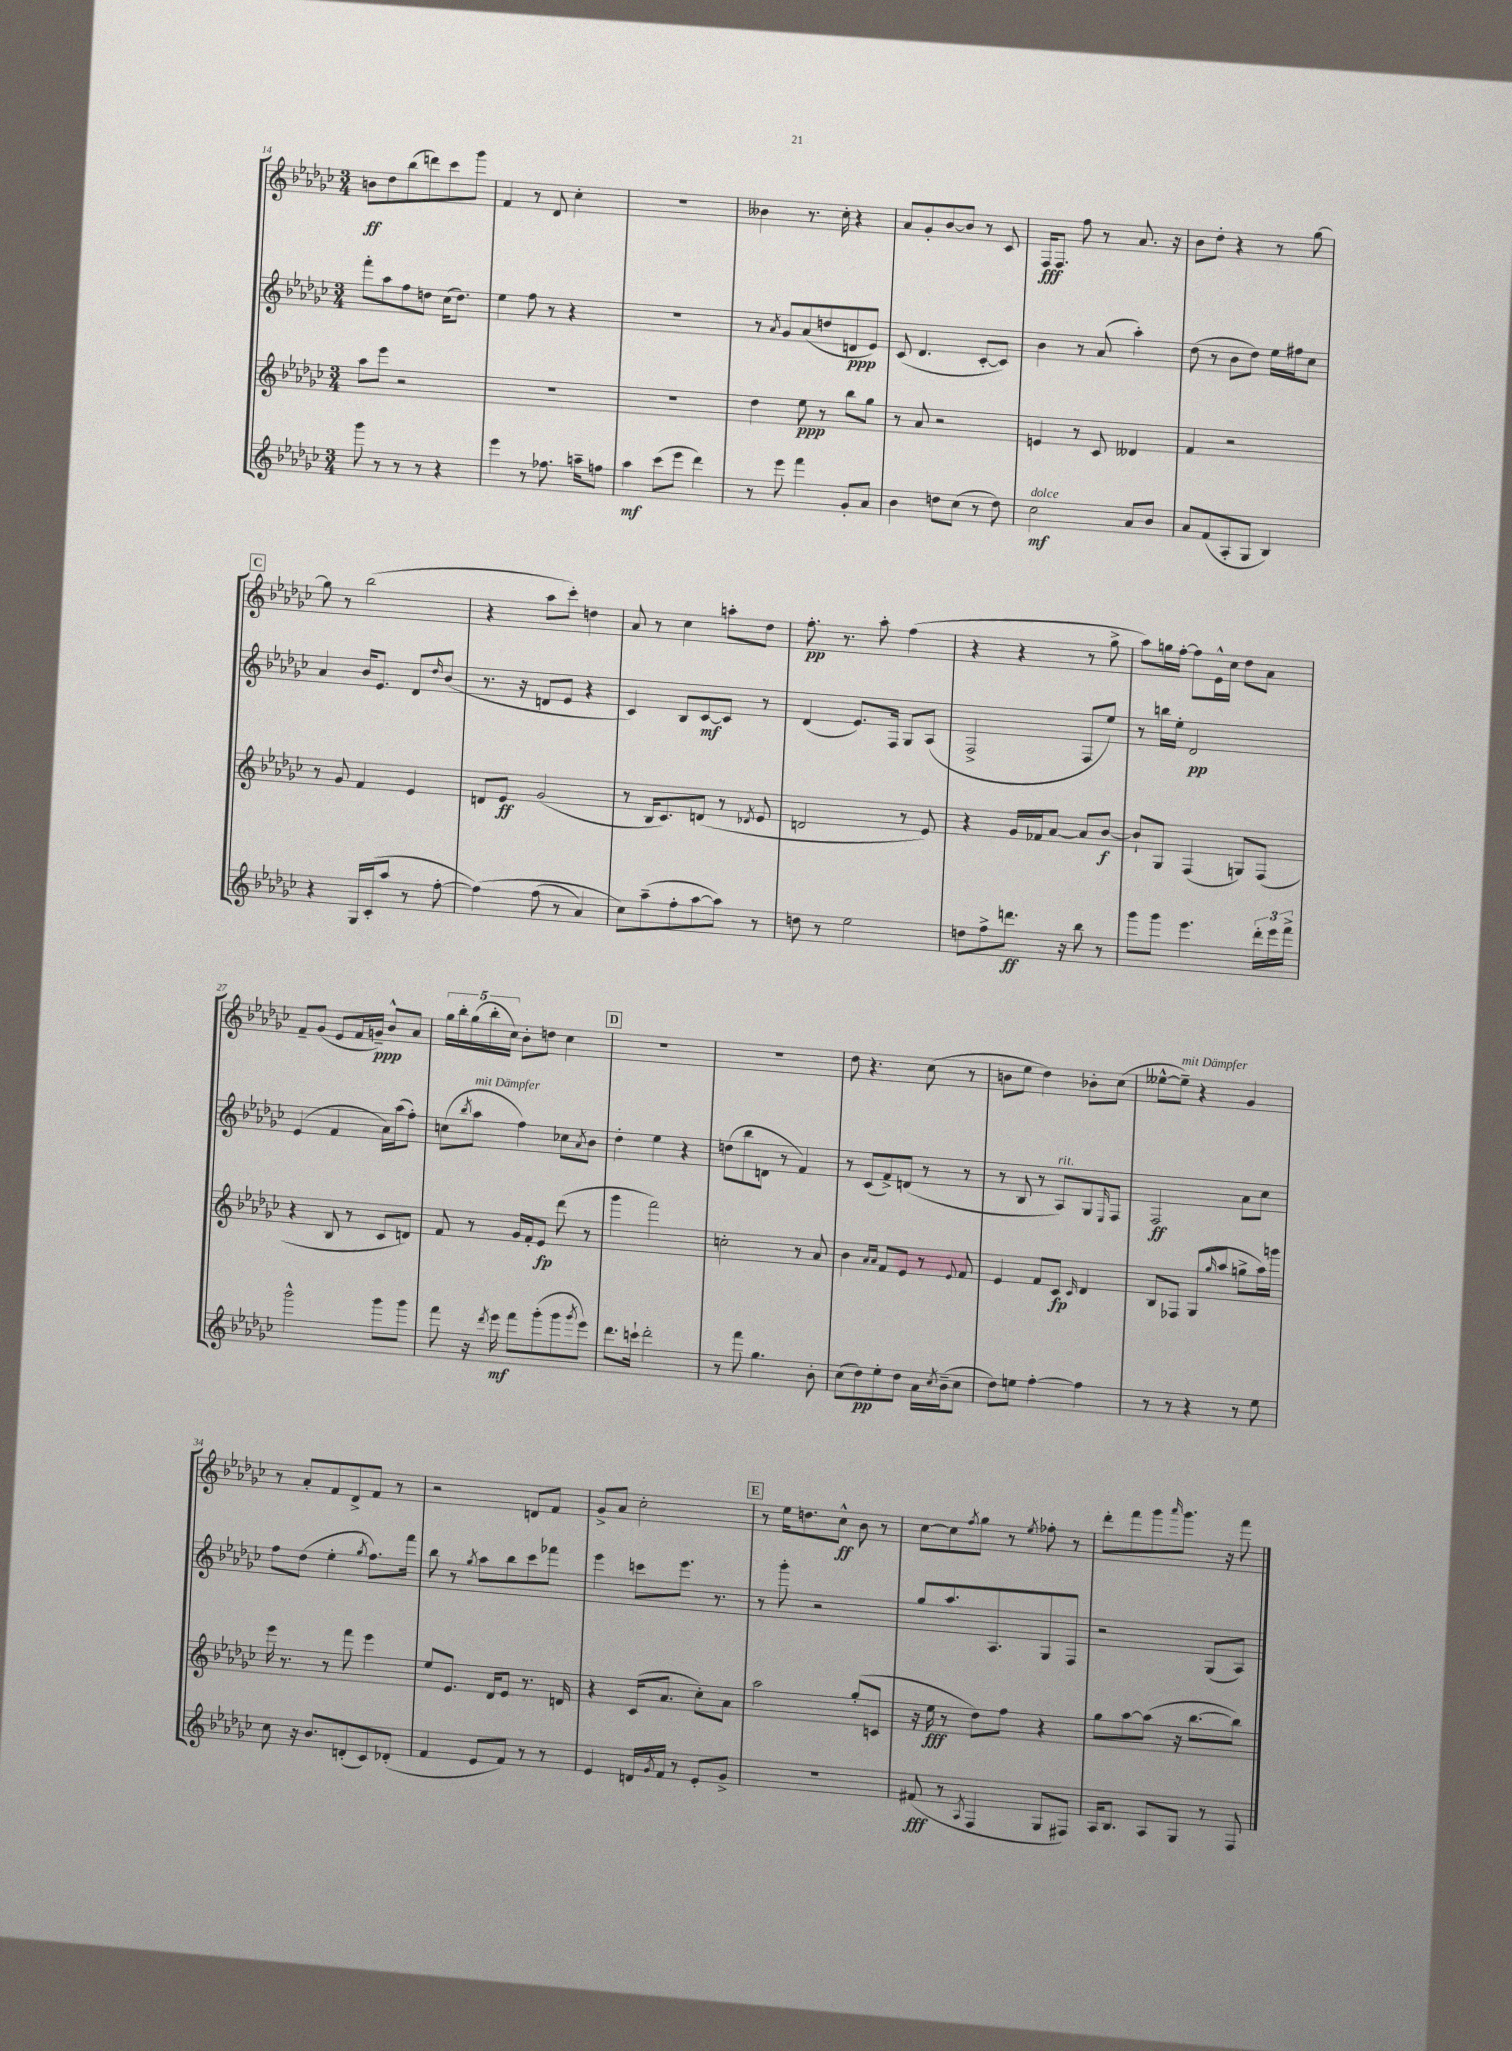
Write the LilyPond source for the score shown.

<<
\new StaffGroup <<
\new Staff = "s0" {
    \clef treble \key ges \major \numericTimeSignature \time 3/4
    b'8\ff des''8 bes''8( d'''8) ces'''8 ges'''8 |
    f'4 r8 des'8 ces''4-. |
    R2. |
    beses'4 r8. ces''16-. r4 |
    aes'8 ges'8-. bes'8~ bes'8 r8 ces'8 |
    f16\fff f8. f''8 r8 aes'8. r16 |
    bes'8 des''8-. r4 r8 ges''8~ |
    \mark \markup { \box "C" } ges''8 r8 bes''2( |
    r4 aes''8 ces'''8-.) d''4 |
    aes'8 r8 ces''4 a''8-. des''8 |
    f''8.-.\pp r8. aes''8-. f''4( |
    r4 r4 r8 ges''8-> |
    aes''8) g''16 f''16~-. f''8 ees'16-^ ces''16 des''8 aes'8 |
    f'8-- ges'8( ees'8 f'16 g'16--\ppp) bes'8-^ aes'8 |
    \tuplet 5/4 { ges''16 bes''16-. ges''16( bes''16-. ces''16) } bes'8-. d''8 ces''4 |
    \mark \markup { \box "D" } R2. |
    R2. |
    des''8 r4. ces''8( r8 |
    b'8 ees''8 des''4) bes'8-. ces''8( |
    eeses''8~-^ eeses''8--^\markup { \italic "mit Dämpfer" }) r4 ges'4 |
    r8 aes'8-. f'8 des'8-> f'8 r8 |
    r2 d'8 f'8 |
    ges'8-> aes'8 ces''2-. |
    \mark \markup { \box "E" } r8 ees''16 d''8. ces''8-^\ff bes'8 r8 |
    ces''8~ ces''8 \acciaccatura { f''8 } ges''8 r8 \acciaccatura { ees''8 } fes''8-. r8 |
    des'''8-. f'''8 ges'''8 \grace { aes'''16 } ges'''8. r16 f'''8 \bar "|." |
}
\new Staff = "s1" {
    \clef treble \key ges \major \numericTimeSignature \time 3/4
    f'''8-. aes''8 f''8 d''8 ces''16( d''8.) |
    ees''4 f''8 r8 r4 |
    R2. |
    r8 \acciaccatura { aes'8 } ges'8 aes'8( d''8 d'8\ppp ees'8) |
    ces'8( des'4. ces'8~-. ces'8) |
    bes'4 r8 aes'8( aes''4-.) |
    des''8( r8 bes'8 des''8) ees''16 fis''16 ces''8 |
    \mark \markup { \box "C" } aes'4 bes'16 ees'8. des'8 \grace { des''16 } bes'8( |
    r8. r16 d'8 ees'8 r4 |
    ces'4) bes8 ces'8~\mf ces'8 r8 |
    des'4( ees'8.) f16 ges8 aes8( |
    f2-> f8 ees''8) |
    r8 b''16 ees''16-. des'2\pp |
    ees'4( f'4 aes'16) aes''16( f''8-.) |
    c''8( \acciaccatura { bes''8 } aes''8^\markup { \italic "mit Dämpfer" } f''4) ces''8 \acciaccatura { aes'8 } bes'8 |
    \mark \markup { \box "D" } des''4-. ees''4 r4 |
    d''8( bes''8 d'8 r8 f'4) |
    r8 ces'8( f'8->) d'8( r8 r8 |
    r8 bes8 r8 aes8^\markup { \italic "rit." }) ges8 \grace { ees16 } f8 |
    f2\ff aes'8 ces''8 |
    f''8 des''8( ees''4-. \acciaccatura { ges''8 } f''8.) f'''16 |
    bes''8 r8 \acciaccatura { ges''8 } aes''8 bes''8 ces'''8 fes'''8 |
    ees'''4 c'''8 ees'''8. r8. |
    \mark \markup { \box "E" } r8 ges'''8-. r2 |
    ges''8 aes''8. aes8. ges8 f8 |
    r2 ges8( aes8) \bar "|." |
}
\new Staff = "s2" {
    \clef treble \key ges \major \numericTimeSignature \time 3/4
    aes''8 ees'''8 r2 |
    R2. |
    R2. |
    des''4 ees''8\ppp r8 bes''8 ges''8 |
    r8 aes'8 r2 |
    e'4 r8 ces'8 deses'4 |
    f'4 r2 |
    \mark \markup { \box "C" } r8 ges'8 f'4 ees'4 |
    d'8 ees'8\ff ges'2( |
    r8 bes16 ces'8.) d'8( r8 \acciaccatura { des'8 } ees'8 |
    d'2 r8 ees'8) |
    r4 ges'16 fes'16 aes'8~ aes'8 bes'8~\f |
    bes'8-! ges8 f4( g8) f8( |
    r4 bes8 r8 ces'8 d'8) |
    f'8 r8 ges'16 f'16-. ees'8\fp des'''8( r8 |
    \mark \markup { \box "D" } ges'''4 f'''2) |
    c''2-. r8 aes'8 |
    bes'4 \grace { aes'16 aes'16 } f'8 ees'8 r8 \appoggiatura { ees'8 } f'8 |
    ees'4 f'8 ces'8\fp \grace { ces'16 } des'4 |
    bes8 fes8 ges8( \grace { ges''16 } aes''8 g''8-> aes''16) g'''16 |
    ees'''16 r8. r8 f'''8 ees'''4 |
    ees''8 ees'8. des'16 ees'8 r8. d'16 |
    r4 ces'16( aes'8. ces''8-.) aes'8 |
    \mark \markup { \box "E" } aes''2 ges''8-.( c'8 |
    r16 ees''16\fff r8 des''8) f''8 r4 |
    ges''8 aes''8~ aes''8( r16 bes''8.~ bes''8) \bar "|." |
}
\new Staff = "s3" {
    \clef treble \key ges \major \numericTimeSignature \time 3/4
    ges'''8 r8 r8 r8 r4 |
    ees'''4 r8 fes''8. a''16-- f''8 |
    aes''4\mf ces'''8( ees'''8 des'''4) |
    r8 ees'''8 f'''4 ges'8-. aes'8 |
    bes'4 d''8 ces''8( r8 d''8) |
    ces''2\mf^\markup { \italic "dolce" } aes'8 bes'8 |
    aes'8 f'8( aes8-. ges8 bes4) |
    \mark \markup { \box "C" } r4 ges16 ces'16-.( aes''8 r8 f''8~-. |
    f''4)\( f''8( r8 aes'4) |
    ces''8\) aes''8--( f''8-. aes''8~ aes''8) r8 |
    d''8 r8 ees''2 |
    d''8 f''8-> d'''8.\ff r16 bes''8 r8 |
    ges'''8 ges'''8 ees'''4. \tuplet 3/2 { des'''16-. ees'''16 f'''16-> } |
    ges'''2-^ ges'''8 ges'''8 |
    f'''8 r16 \acciaccatura { des'''8 } ees'''16\mf f'''8 ges'''8-.( ges'''8 \acciaccatura { ges'''8 } ees'''8) |
    \mark \markup { \box "D" } des'''8. c'''16-! des'''2-. |
    r8 f'''8 ges''4. bes'8-. |
    ces''8( des''8\pp) ees''8-. des''8 aes'16 \acciaccatura { ces''8 } bes'16--( ces''8 |
    des''8) e''8 f''4~-. f''4 |
    r8 r8 r4 r8 ees''8 |
    ces''8 r16 bes'8. d'8-.( ces'8) des'8-.( |
    f'4 ees'8 f'8) r8 r8 |
    ees'4 d'16 \acciaccatura { ges'8 } f'16 r8 ees'8-. ges'8-> |
    \mark \markup { \box "E" } R2. |
    fis'8\fff( r8 \acciaccatura { aes8 } f4 ges8 fis8) |
    aes16 bes8. aes8 ges8 r8 f8 \bar "|." |
}
>>
>>
\layout { \context { \Score currentBarNumber = #14 } }
